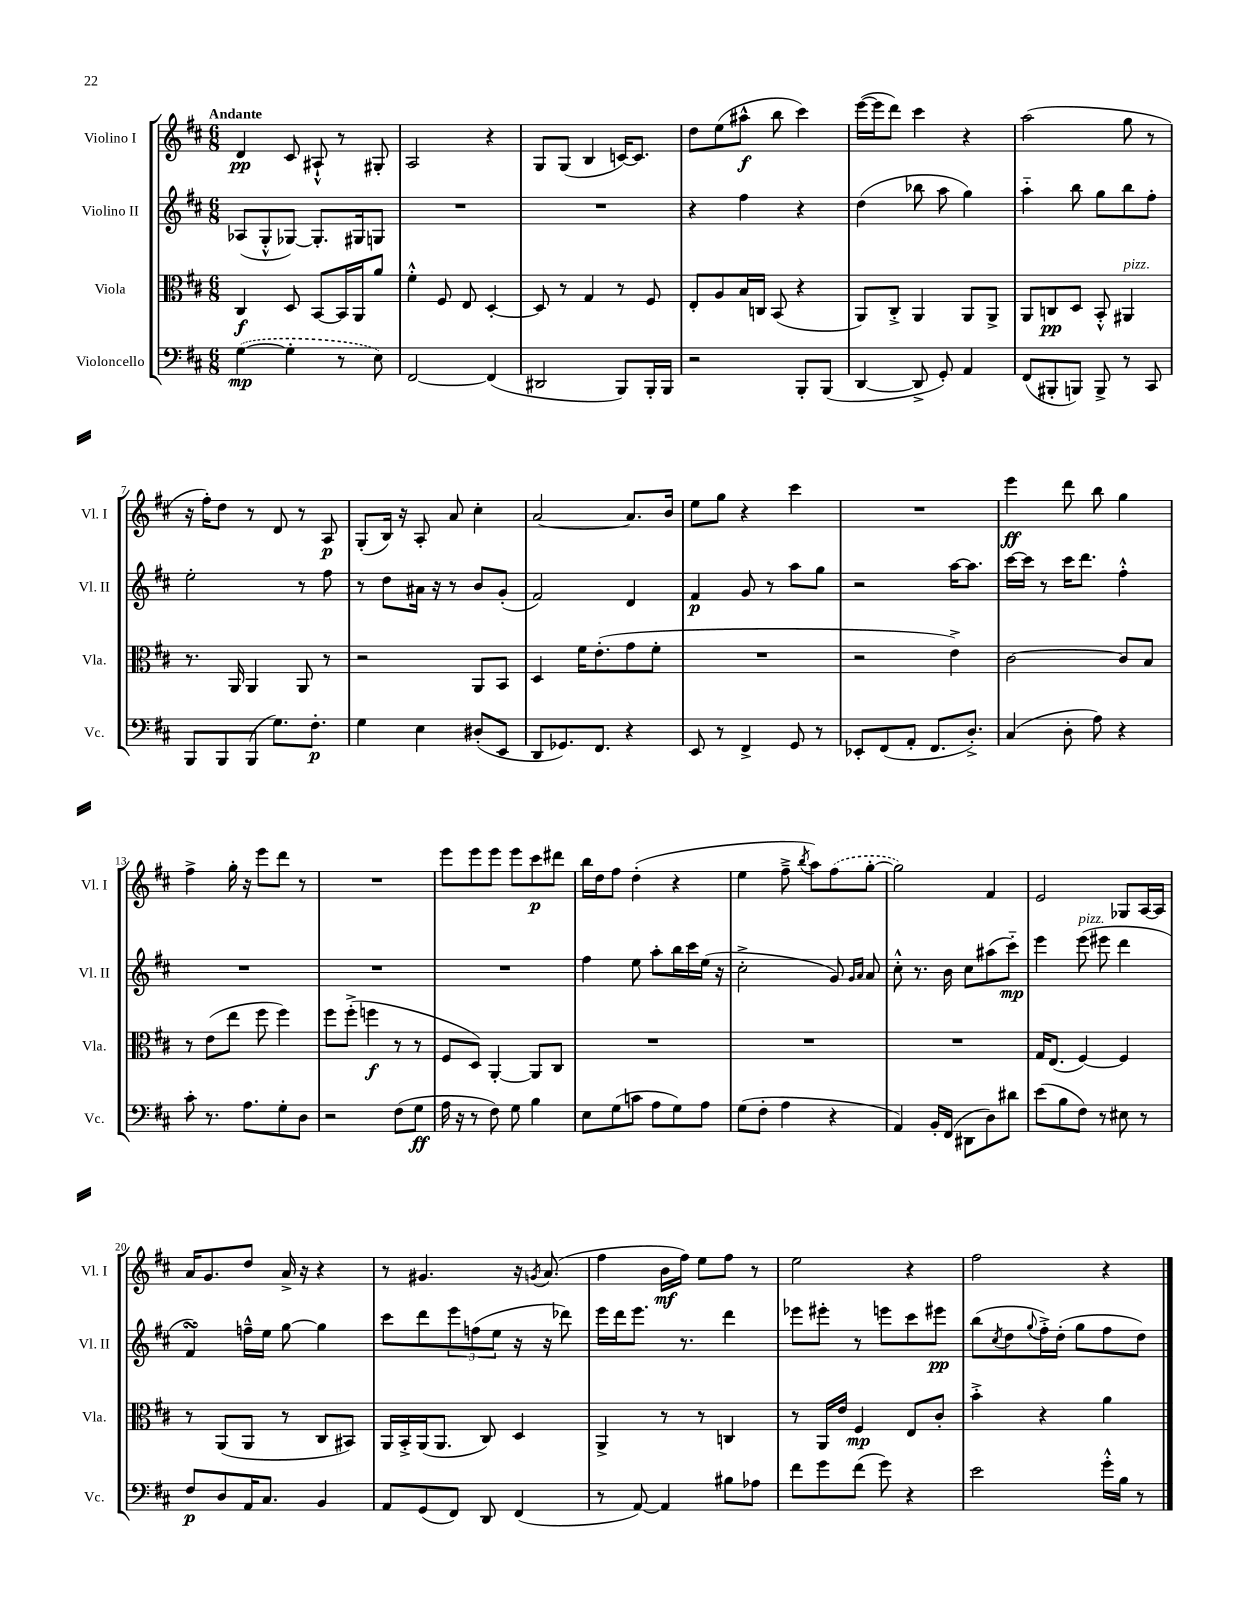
<<
\new StaffGroup <<
\new Staff = "s0" \with { instrumentName = "Violino I" shortInstrumentName = "Vl. I" } {
    \clef treble \key d \major \numericTimeSignature \time 6/8 \tempo "Andante"
    d'4\pp cis'8 ais8-!-^ r8 gis8-. |
    a2 r4 |
    g8 g8( b4 c'16~) c'8. |
    d''8 e''8( ais''8-^\f b''8 cis'''4) |
    e'''16~( e'''16 d'''8) cis'''4 r4 |
    a''2( g''8 r8 |
    r16 fis''16-.) d''8 r8 d'8 r8 a8\p |
    g8-.( b16) r16 a8-. a'8 cis''4-. |
    a'2~ a'8. b'16 |
    e''8 g''8 r4 cis'''4 |
    R2. |
    e'''4\ff d'''8 b''8 g''4 |
    fis''4-> g''16-. r16 e'''8 d'''8 r8 |
    R2. |
    e'''8 e'''8 e'''8 e'''8 cis'''8\p dis'''8 |
    b''16 d''16 fis''8 d''4-.( r4 |
    e''4 fis''8---> \acciaccatura { b''8 } a''8) \once \slurDashed fis''8( g''8~-. |
    g''2) fis'4 |
    e'2 ges8 a16~ a16 |
    a'16 g'8. d''8 a'16-> r16 r4 |
    r8 gis'4. r16 \acciaccatura { g'8 } a'8.( |
    fis''4 b'16\mf fis''16) e''8 fis''8 r8 |
    e''2 r4 |
    fis''2 r4 \bar "|." |
}
\new Staff = "s1" \with { instrumentName = "Violino II" shortInstrumentName = "Vl. II" } {
    \clef treble \key d \major \numericTimeSignature \time 6/8
    aes8( g8-.-^ ges8~) ges8.-. gis16 g8 |
    R2. |
    R2. |
    r4 fis''4 r4 |
    d''4( bes''8 a''8 g''4) |
    a''4-_ b''8 g''8 b''8 fis''8-. |
    e''2-. r8 fis''8 |
    r8 d''8 ais'16 r16 r8 b'8 g'8-.( |
    fis'2) d'4 |
    fis'4\p g'8 r8 a''8 g''8 |
    r2 a''16~ a''8. |
    cis'''16~ cis'''16 r8 cis'''16 d'''8. fis''4-.-^ |
    R2. |
    R2. |
    R2. |
    fis''4 e''8 a''8-. b''16 cis'''16 e''16( r16 |
    cis''2-.-> g'8) \grace { g'16 a'16 } a'8 |
    cis''8-.-^ r8. b'16 cis''8 ais''8( cis'''8-_\mp) |
    e'''4 e'''8^\markup { \italic "pizz." }( eis'''8 d'''4 |
    fis'4\turn) f''16---^ e''16 g''8~ g''4 |
    cis'''8 d'''8 \tuplet 3/2 { e'''8 f''8( e''8 } r16 r16 des'''8) |
    e'''16 d'''16 e'''8. r8. d'''4 |
    ees'''8 eis'''8-. r8 e'''8 cis'''8 eis'''8\pp |
    b''8( \acciaccatura { cis''8 } d''8 \appoggiatura { g''8 } fis''16-.->) d''16-.( g''8 fis''8 d''8) \bar "|." |
}
\new Staff = "s2" \with { instrumentName = "Viola" shortInstrumentName = "Vla." } {
    \clef alto \key d \major \numericTimeSignature \time 6/8
    cis4\f d8 b,8~ b,16 a,16 a'8 |
    fis'4-.-^ fis8 e8 d4~-. |
    d8 r8 g4 r8 fis8 |
    e8-. a8 b16 c16 b,8( r4 |
    a,8) cis8-.-> a,4 a,8 a,8-> |
    a,8 c8\pp d8 b,8-.-^ ais,4^\markup { \italic "pizz." } |
    r8. a,16 a,4 a,8 r8 |
    r2 a,8 b,8 |
    d4 fis'16 e'8.-.( g'8 fis'8-. |
    R2. |
    r2 e'4->) |
    cis'2~ cis'8 b8 |
    r8 e'8( e''8 fis''8 fis''4) |
    fis''8 fis''8-.->( f''4\f r8 r8 |
    fis8 d8) a,4~-. a,8 cis8 |
    R2. |
    R2. |
    R2. |
    g16 e8.( fis4~) fis4 |
    r8 a,8( a,8 r8 cis8 bis,8) |
    a,16 b,16-.-> a,16( a,8. cis8) d4 |
    a,4-> r8 r8 c4 |
    r8 a,16 e'16 fis4\mp e8 cis'8-. |
    b'4-.-> r4 a'4 \bar "|." |
}
\new Staff = "s3" \with { instrumentName = "Violoncello" shortInstrumentName = "Vc." } {
    \clef bass \key d \major \numericTimeSignature \time 6/8
    \once \slurDashed g4~\mp( g4-. r8 e8) |
    fis,2~ fis,4( |
    dis,2 b,,8) b,,16-. b,,16 |
    r2 b,,8-. b,,8( |
    d,4~ d,8-> g,8-.) a,4 |
    fis,8( bis,,8-. b,,8) b,,8-> r8 cis,8 |
    b,,8 b,,8 b,,8( g8.) fis8.-.\p |
    g4 e4 dis8-.( e,8 |
    d,8 ges,8.) fis,8. r4 |
    e,8 r8 fis,4-> g,8 r8 |
    ees,8-. fis,8( a,8-. fis,8. d8.-.->) |
    cis4( d8-. a8) r4 |
    cis'8-. r8. a8. g8-. d8 |
    r2 fis8( g8\ff |
    a16 r16 r8 fis8) g8 b4 |
    e8 g8( c'8 a8 g8) a8 |
    g8( fis8-. a4 r4 |
    a,4) b,16-. fis,16( dis,8 d8) dis'8 |
    e'8( b8 fis8) r8 eis8 r8 |
    fis8\p d8 a,16 cis8. b,4 |
    a,8 g,8( fis,8) d,8 fis,4( |
    r8 a,8~) a,4 bis8 aes8 |
    fis'8 g'8 fis'8( g'8) r4 |
    e'2 g'16-.-^ b16 r8 \bar "|." |
}
>>
>>
